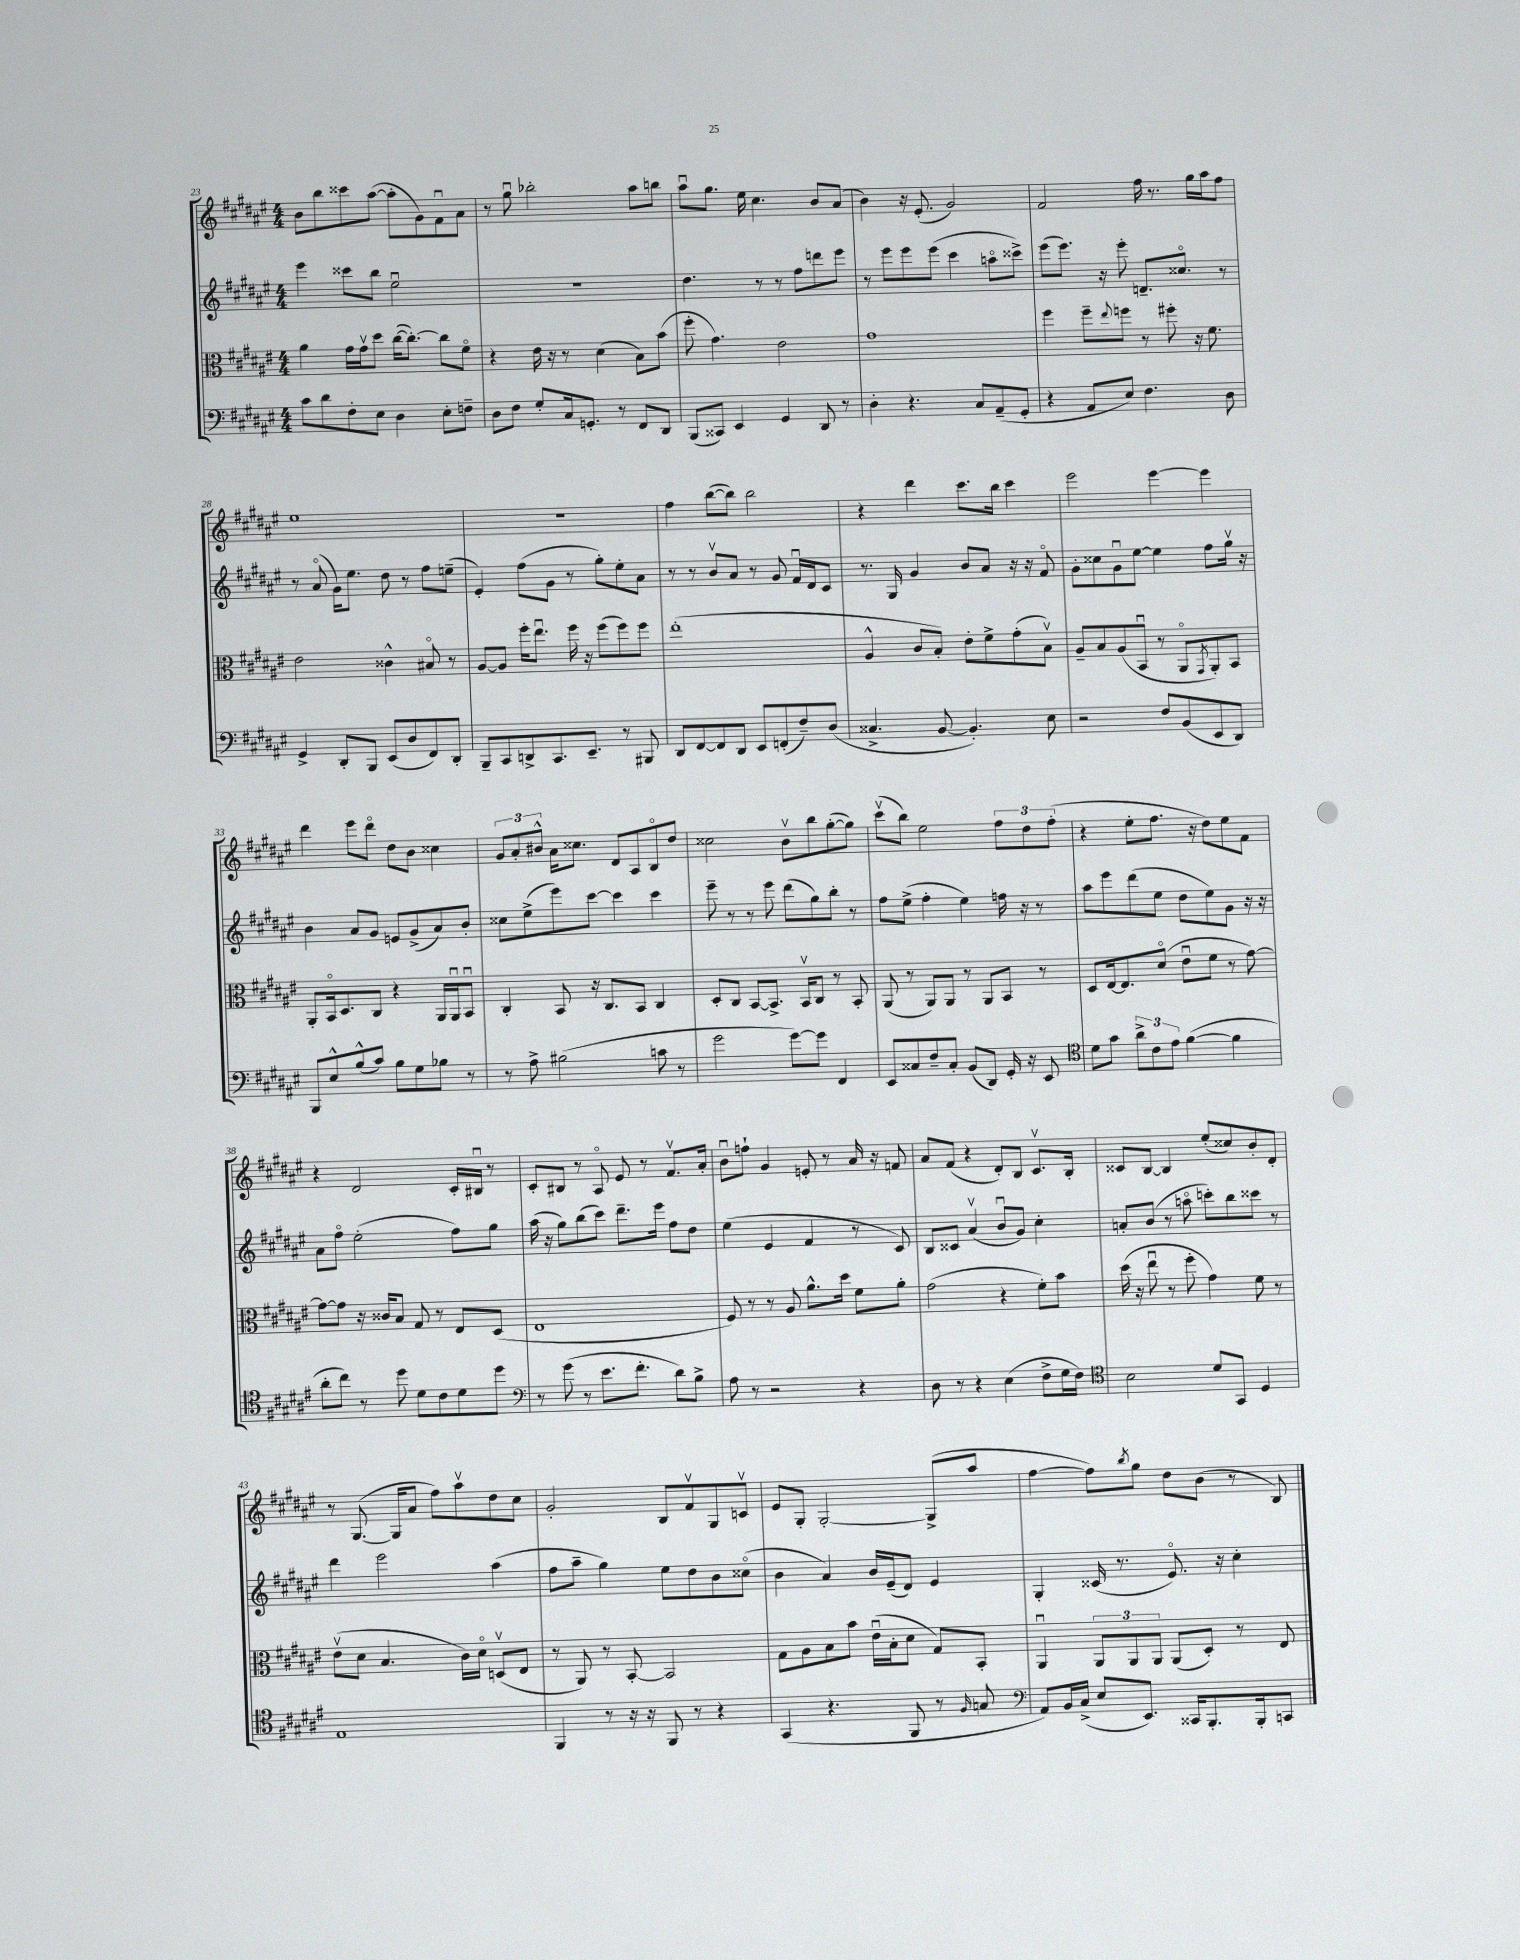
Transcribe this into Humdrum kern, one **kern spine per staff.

**kern	**kern	**kern	**kern
*part4	*part3	*part2	*part1
*staff4	*staff3	*staff2	*staff1
*clefF4	*clefC3	*clefG2	*clefG2
*k[f#c#g#d#a#e#]	*k[f#c#g#d#a#e#]	*k[f#c#g#d#a#e#]	*k[f#c#g#d#a#e#]
*M4/4	*M4/4	*M4/4	*M4/4
=23	=23	=23	=23
8c#\L	4a#\	4eee#\	8b\L
8d#\	.	.	8bb\
8F#'\	16g#\LL	8ccc##X\L	8ccc##X\
.	16g#v\J	.	.
8E#\J	8dd#\J	8bb\J	([8aa#\J
4D#\	([16cc#\KL	2ee#u\	8aa#'\L]
.	8.cc#'\J_)	.	.
.	.	.	8g#\)
8E#'\L	8cc#\L]	.	8f#u\
8Fn~\J	8f#\J	.	8a#\J
=24	=24	=24	=24
8D#\L	4r	1r	8r
8F#\J	.	.	8gg#u\
8G#'/L	16e#\	.	2bb-X'\
.	16r	.	.
16C#/k	8r	.	.
8.GGn'/J	.	.	.
.	(4d#\	.	.
8r	.	.	.
8FF#/L	8B\L)	.	8aa#\L
8DD#/J	(8b\J	.	8bbn\J
=25	=25	=25	=25
(8BBB/L	8ff#'\	4.dd#\	8aa#u\L
8CC##X/J)	4.g#\)	.	8.gg#\J
4EE#/	.	.	.
.	.	.	16ee#\
.	.	8r	4.cc#\
4GG#/	2e#\	8r	.
.	.	8ff#\L	.
8DD#/	.	8dddn\	8b/L
8r	.	8eee#\J	(8a#/J
=26	=26	=26	=26
4D#'\	1g#	8r	4b\)
.	.	8eee#\L	.
4.r	.	8eee#\	16r
.	.	.	(8.e#'/
.	.	(8eee#\J	.
.	.	4ccc#\	2g#/)
8C#/L	.	.	.
(8AA#~/	.	8aan\L	.
8GG#'/J	.	8ccc##X^\J)	.
=27	=27	=27	=27
4r	4ff#\	(8eee#\L	2f#/
.	.	8.eee#\J)	.
8AA#/L	8ff#~\L	.	.
.	.	16r	.
.	8qqee#/	.	.
8E#/J)	8ffn\J	8eee#'\	.
4.F#\	8r	8.dn~/L	16ff#\
.	.	.	8.r
.	8ff#X'\	.	.
.	.	8.cc##X/J	.
.	16r	.	16gg#\LL
.	8.f#\	.	16aa#\J
8D#\	.	8r	8ff#\J
!!LO:LB:g=z
=28	=28	=28	=28
4GG#^/	2e#\	8r	1ee#
.	.	(8a#/	.
8DD#'/L	.	16g#\KL)	.
.	.	8.ee#\J	.
8BBB/J	.	.	.
(8EE#/L	4c##X^^\	8dd#\	.
8D#/	.	8r	.
8FF#/)	8B#X/	8ff#\L	.
8DD#'/J	8r	(8een~\J	.
=29	=29	=29	=29
8BBB~/L	[8A#/L	4e#'/)	1r
8CC#/	8A#/J]	.	.
8DDn^/	16ff#'\KL	(8ff#\L	.
.	8.ee#u\J	.	.
8.CC#/	.	8g#\J	.
.	16ff#\	8r	.
8.EE#~/J	16r	.	.
.	(8ff#\L	8gg#'\L)	.
8r	8ff#\)	8ee#'\	.
8BBB#X/	8ff#\J	8a#\J	.
=30	=30	=30	=30
8DD#/L	(1ee#'	8r	4ff#\
[8FF#/	.	8r	.
8FF#/]	.	8bv/L	([8bb\L
8DD#/J	.	8a#/J	8bb\J])
8EE#/L	.	8r	2bb\
(8FFn'/	.	8g#/	.
8F#~/)	.	16f#u/LL	.
.	.	16d#/J	.
(8D#/J	.	8c#/J	.
=31	=31	=31	=31
4.C##X^/	4A#^^/	8.r	4r
.	.	16G#/	.
.	8c#/L	4g#/	4ddd#\
[8BB/	8B'/J)	.	.
4.BB'/])	8e#'\L	8b/L	8.ccc#\L
.	8f#^\	8a#/J	.
.	.	.	16bb\Jk
.	(8g#'\	16r	4ccc#\
.	.	16r	.
8E#\	8Bv\J)	8f#/	.
=32	=32	=32	=32
2r	8A#~/L	8g#'\L	2eee#\
.	8B/	8cc##X\	.
.	(8A#/	8g#u\	.
.	8BBu/J	[8ee#\J	.
8F#/L	8r	4ee#\]	[4eee#\
(8BB/	8AA#/L	.	.
.	8qGG#/	.	.
8EE#/	8AA#'/)	8ff#\L	4eee#\]
8DD#/J)	8BB/J	16gg#v\Jk	.
.	.	16r	.
!!LO:LB:g=z
=33	=33	=33	=33
8BBB/L	8AA#'/L	4b\	4ddd#\
8E#^^/	16BB/k	.	.
.	8.D#/	.	.
(8B^^/	.	8a#/L	8eee#\L
8c#/J)	8C#/J	8g#/J	8ddd#\J
8B\L	4r	8en/L	8dd#\L
8G#\	.	(8g#^/	8b\J
8B-X\J	16AA#/LL	8a#/)	4cc##X\
.	16AA#u/J	.	.
8r	8BBu/J	8b'/J	.
=34	=34	=34	=34
8r	4C#'/	8cc##X\L	12g#/L
.	.	.	12a#'/
8A#^\	.	(8ee#^\	.
.	.	.	12b#X^^/J
(2B#X\	8BB/	8eee#\)	16a#\KL
.	.	.	8.cc##X\J
.	16r	[8ccc#\J	.
.	8.C#/L	.	.
.	.	4ccc#\]	8d#/L
.	8BB/J	.	8A#/
8cn\	4C#/	4ccc#\	8B/
8r	.	.	8dd#/J
=35	=35	=35	=35
2g#\	8D#'/L	8eee#~\	2cc##X\
.	8C#/J	8r	.
.	[8BB/L	8r	.
.	8.BB^/J]	8eee#\	.
[8g#\L)	.	(8ddd#\L	8bv\L
.	16BBv/KL	.	.
8g#\J]	8C#/J	8gg#\)	8bb\
4FF#/	8r	8bb'\J	([8gg#'\
.	8BB'/	8r	8gg#\J])
=36	=36	=36	=36
8EE#/L	(8AA#/	8ff#\L	(8ccc#v\L
8C##X/	8r	(8ee#^\J	8bb\J)
8F#~/	8AA#/L)	4ff#'\	2ee#\
8C##'/J	8AA#/J	.	.
(8BB/L	8r	4ee#\)	.
8DD#/J)	8AA#/L	.	.
16GG#'/	8BB/J	16ffn\	12ff#\L
16r	.	16r	.
.	.	.	12dd#\
8EE#/	8r	8r	.
.	.	.	(12ff#'\J
=37	=37	=37	=37
*clefC4	*	*	*
8d#\L	8D#/L	8aa#\L	4r
8g#\J	[16E#/k	8eee#\	.
.	8.E#/]	.	.
12a#^\L	.	(8ddd#\	8ee#'\L
12c#\	.	.	.
.	(8d#/J	8ee#\J	8.ff#\J
12e#\J	.	.	.
([4f#\	8e#u\L	8dd#\L	.
.	.	.	16r
.	8f#\J	8ee#\)	8dd#\L)
4f#\]	8r	8g#\J	8ee#\
.	[8g#\)	16r	8f#\J
.	.	16r	.
!!LO:LB:g=z
=38	=38	=38	=38
8a#'\L	8g#\L_	8a#\L	4r
8cc#\J)	8g#\J]	8ff#\J	.
8r	16r	(2ee#'\	2d#/
.	16c##X/KL	.	.
8dd#\	8B/J	.	.
8d#\L	8G#/	.	.
8c#\	8r	.	.
8d#\	8E#/L	8ff#\L)	16c#'/LL
.	.	.	16B#Xu/JJ
8dd#\J	(8D#/J	8gg#\J	8r
=39	=39	=39	=39
*clefF4	*	*	*
8r	1E#	(16aa#\	8c#'/L
.	.	16r	.
(8g#\	.	8gg#\L)	8B#X/J
8r	.	(8bb\	8r
8.e#\L	.	8ccc#\J)	8A#/
.	.	8.ddd#~\L	8e#/
8.f#'\J	.	.	.
.	.	.	8r
.	.	16eee#\Jk	.
8d#\L)	.	8ff#\L	8.f#v/L
8B^\J	.	8dd#\J	.
.	.	.	16a#'/Jk
=40	=40	=40	=40
8A#\	8F#/)	(4ee#\	8bu\L
8r	8r	.	8ffn`\J
2r	8r	4e#/	4g#/
.	8A#/	.	.
.	8.a#^^\L	4f#/	8en'/
.	.	.	8r
.	16dd#\Jk	.	.
4r	8f#\L	8r	16a#/
.	.	.	16r
.	8a#'\J	8c#/)	8fn/
=41	=41	=41	=41
8D#\	(2g#\	8B/L	8a#/L
8r	.	8c##X/J	(8f#/J
4r	.	(4a#v/	4r
(4E#\	4r	8bu/L	8d#'/L)
.	.	8g#/J)	8B/J
8F#^\L	8f#'\L)	4cc#'\	8.c#v/L
16G#\L	8b\J	.	.
16F#\JJ)	.	.	16B'/Jk
=42	=42	=42	=42
*clefC4	*	*	*
2B\	(16dd#\	8an'/L	8c##X/L
.	16r	.	.
.	8ee#u\	(8b/J	[8B/J
.	8r	8r	4B/]
.	8ff#'\	8aan\	.
8d#/L	4g#\)	8cccn'\L)	(8ee#'/L
8GG#/J	.	8bb\	8cc##X/)
4D#/	8f#\	8ccc##X\J	8b'/
.	8r	8r	8d#'/J
!!LO:LB:g=z
=43	=43	=43	=43
1E#	(8e#v\L	4ddd#\	8r
.	8d#\J	.	([8.G#/
.	4.B/	2eee#\	.
.	.	.	16G#/KL]
.	.	.	8a#/J
.	.	.	8ff#\L)
.	16c#\LL)	.	8aa#v\
.	16d#\JJ	.	.
.	(8Dnv/L	(4aa#\	8dd#\
.	8E#/J	.	8cc#\J
=44	=44	=44	=44
4FF#/	8r	8ff#\L	2g#'/
.	8AA#/)	8aa#~\J	.
8r	8r	4gg#\)	.
16r	[8BB'/	.	.
16r	.	.	.
8FF#/	2BB/]	8ee#\L	8B/L
8r	.	8dd#\	8f#v/
4r	.	8b\	8G#/
.	.	(8cc##X\J	8cnv/J
=45	=45	=45	=45
(4GG#/	8G#\L	4b\	8e#/L
.	8A#\	.	8G#'/J
4.r	8B\	4a#/)	[2G#'/
.	8b\J	.	.
.	(16e#u\LL	16b/LL	.
.	16B'\J	(16e#~/J	.
8FF#/	8d#\J	8d#/J)	.
8r	8G#/L)	4e#/	(8G#^/L]
16qqF#/	.	.	.
8Gn/	8BB'/J	.	8aa#/J
=46	=46	=46	=46
*clefF4	*	*	*
8AA#/L)	4AA#u/	4G#'/	[4ff#\
16BB/L	.	.	.
(16C#^/JJ	.	.	.
8E#/L	12AA#/L	(16c##X/	8ff#\L])
.	.	8.r	.
.	12AA#/	.	.
.	.	.	8qbb/
8.EE#/J)	.	.	8gg#\J
.	12AA#/J	.	.
.	(8AA#/L	8.e#/)	8dd#\L
16CC##X/KL	.	.	.
8.BBB'/	8D#'/J)	.	(8b\J
.	.	16r	.
.	8r	4cc#'\	8r
16BBB'/k	.	.	.
8CCn/J	8E#/	.	8B/)
==	==	==	==
*-	*-	*-	*-
